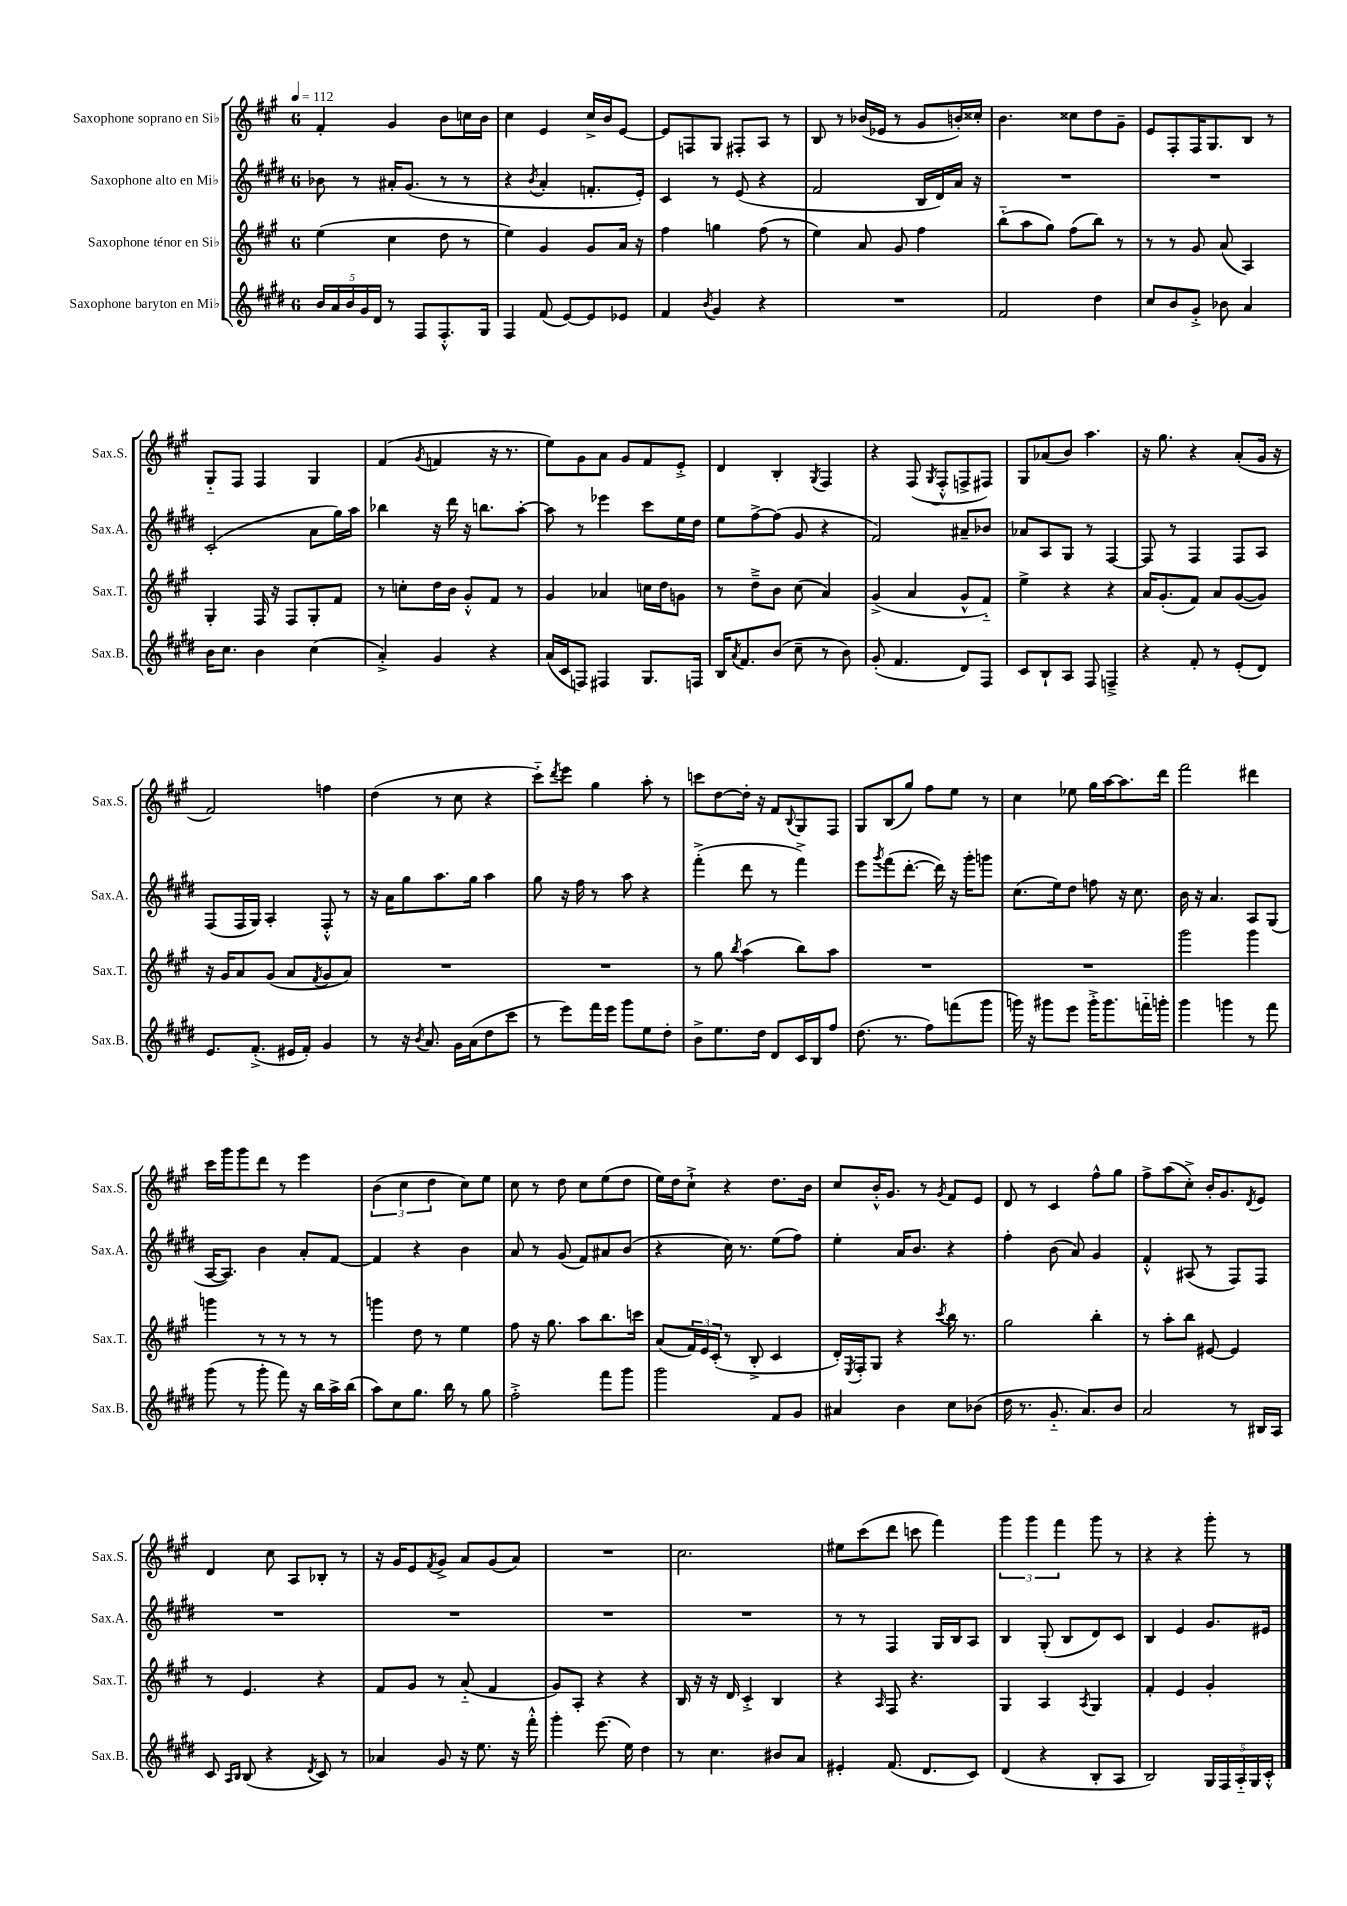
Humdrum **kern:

**kern	**kern	**kern	**kern
*part4	*part3	*part2	*part1
*staff4	*staff3	*staff2	*staff1
*I"Saxophone baryton en Mi♭	*I"Saxophone ténor en Si♭	*I"Saxophone alto en Mi♭	*I"Saxophone soprano en Si♭
*I'Sax.B.	*I'Sax.T.	*I'Sax.A.	*I'Sax.S.
*clefG2	*clefG2	*clefG2	*clefG2
*k[f#c#g#d#]	*k[f#c#g#]	*k[f#c#g#d#]	*k[f#c#g#]
*M6/8	*M6/8	*M6/8	*M6/8
*MM112	*MM112	*MM112	*MM112
=1	=1	=1	=1
20b/LL	(4ee\	8b-X\	4f#'/
20a/	.	.	.
20b/	.	.	.
.	.	8r	.
20g#/	.	.	.
20d#/JJ	.	.	.
8r	4cc#\	16a#X'/KL	4g#/
.	.	(8.g#/J	.
8F#/L	.	.	.
8.F#'^^/	8dd\	8r	8b\L
.	8r	8r	16ccn\L
16G#/Jk	.	.	16b\JJ
=2	=2	=2	=2
4F#/	4ee\)	4r	4cc#\
.	.	8qb/	.
(8f#/	4g#/	4a'/	4e/
[8e/L)	.	.	.
8e/]	8g#/L	8.fn'/L	16cc#^/LL
.	.	.	16b/J
8e-X/J	16a/Jk	.	[8e/J
.	16r	16e'/Jk)	.
=3	=3	=3	=3
4f#/	4ff#\	4c#/	8e/L]
.	.	.	8Fn/
8qb/	.	.	.
4g#/	4ggn\	8r	8G#/J
.	.	(8e/	8F#X'/L
4r	(8ff#\	4r	8A/J
.	8r	.	8r
=4	=4	=4	=4
2.r	4ee\)	2f#/	8B/
.	.	.	8r
.	8a/	.	(16b-X/LL
.	.	.	16e-X/JJ
.	8g#/	.	8r
.	4ff#\	16B/LL	8g#/L
.	.	16d#/)	.
.	.	16a/JJ	16bn'/L)
.	.	16r	16cc##X'/JJ
=5	=5	=5	=5
2f#/	(8bb\L	2.r	4.b\
.	8aa\	.	.
.	8gg#\J)	.	.
.	(8ff#\L	.	8cc##X\L
4dd#\	8bb\J)	.	8dd\
.	8r	.	8g#~\J
=6	=6	=6	=6
8cc#/L	8r	2.r	8e/L
8b/	8r	.	8F#'/
8g#'^/J	8g#/	.	16F#/K
.	.	.	8.G#/
8b-X\	(8a/	.	.
4a/	4A/)	.	8B/J
.	.	.	8r
!!LO:LB:g=z
=7	=7	=7	=7
16b\KL	4G#'/	(2c#'/	8G#/L
8.cc#\J	.	.	.
.	.	.	8F#/J
4b\	16F#/	.	4F#/
.	16r	.	.
.	8F#/L	.	.
(4cc#\	8G#'/	8a\L	4G#/
.	8f#/J	16gg#\L)	.
.	.	16aa\JJ	.
=8	=8	=8	=8
4a'^/)	8r	4bb-X\	(4f#/
.	8ccn'\L	.	.
.	.	.	8qg#/
4g#/	16dd\L	16r	4fn/
.	16b\JJ	16ddd#\	.
.	8g#'^^/L	16r	.
.	.	8.bbn\L	.
4r	8f#/J	.	16r
.	.	.	8.r
.	8r	[8aa'\J	.
=9	=9	=9	=9
(16a/LL	4g#/	8aa\]	8ee\L)
16c#/J	.	.	.
8Fn/J)	.	8r	8g#\
4F#X/	4a-X/	4eee-X\	8a\J
.	.	.	8g#/L
8.G#/L	16ccn\LL	8ccc#\L	8f#/
.	16dd\J	.	.
.	8gn\J	16ee\L	8e'^/J
16Fn/Jk	.	16dd#\JJ	.
=10	=10	=10	=10
16B/KL	8r	8ee\L	4d/
8qa/	.	.	.
8.f#/	.	.	.
.	8dd~^\L	[8ff#^\	.
(8b/J	8b\J	(8ff#\J]	4B'/
8cc#~\	(8cc#\	8g#/	.
.	.	.	8qG#/
8r	4a/)	4r	4F#/
8b\)	.	.	.
=11	=11	=11	=11
(8g#'/	(4g#^/	2f#/)	4r
4.f#/	.	.	.
.	4a/	.	(8F#/
.	.	.	8qG#/
.	.	.	8F#'^^/L
8d#/L)	8g#^^/L	8a#X~/L	8Fn^/
8F#/J	8f#/J)	8b-X/J	8F#X/J)
=12	=12	=12	=12
8c#/L	4ee^\	8a-X/L	8G#/L
8B`/	.	8A/	(8a-X/
8A/J	4r	8G#/J	8b/J)
8F#/	.	8r	4.aa\
4Fn~^/	4r	[4F#/	.
=13	=13	=13	=13
4r	16a/KL	8F#/]	16r
.	(8.g#'/	.	8.gg#\
.	.	8r	.
8f#'/	8f#/J)	4F#/	4r
8r	8a/L	.	.
(8e'/L	([8g#/	8F#/L	(8a'/L
8d#/J)	8g#/J])	8A/J	16g#/Jk
.	.	.	16r
!!LO:LB:g=z
=14	=14	=14	=14
8.e/L	16r	(8F#/L	2f#/)
.	16g#/KL	.	.
.	8a/	16F#/L	.
(8.f#'^/J	.	16G#/JJ)	.
.	(8g#/J	4A'/	.
16e#X/LL	8a/L	.	.
16f#'/JJ)	.	.	.
.	8qf#/	.	.
4g#/	8g#/	8F#'^^/	4ffn\
.	8a/J)	8r	.
=15	=15	=15	=15
8r	2.r	16r	(4dd\
.	.	16a\KL	.
16r	.	8gg#\	.
8qb/	.	.	.
8.a/	.	.	.
.	.	8.aa\	8r
16g#\LL	.	.	8cc#\
(16a\J	.	16gg#\Jk	.
8dd#\	.	4aa\	4r
8ccc#\J	.	.	.
=16	=16	=16	=16
8r	2.r	8gg#\	8ccc#\L)
.	.	.	8qddd/
8eee\L)	.	16r	8eee\J
.	.	16ff#\	.
16fff#\L	.	8r	4gg#\
16eee\JJ	.	.	.
8ggg#\L	.	8aa\	.
8ee\	.	4r	8aa'\
8dd#'\J	.	.	8r
=17	=17	=17	=17
8b^\L	8r	(4fff#'^\	8cccn\L
8.ee\	8gg#\	.	[8dd\
.	8qbb/	.	.
.	(4aa\	8ddd#\	16dd'\Jk]
16dd#\Jk	.	.	16r
8d#/L	.	8r	8f#/L
.	.	.	8qqB/
16c#/L	8bb\L)	4fff#^\)	8G#/
16B/J	.	.	.
8ff#/J	8aa\J	.	8F#/J
=18	=18	=18	=18
(8.dd#\	2.r	8eee\L	8G#/L
.	.	8qggg#/	.
.	.	(8fff#\	(8B/
8.r	.	.	.
.	.	[8.ddd#'\J	8gg#/J)
8ff#\L)	.	.	8ff#\L
.	.	16ddd#\])	.
(8fffn\	.	16r	8ee\J
.	.	16ggg#'\KL	.
8ggg#\J	.	8gggn\J	8r
=19	=19	=19	=19
16gggn\)	2.r	(8.cc#\L	4cc#\
16r	.	.	.
8ggg#X\L	.	.	.
.	.	16ee\k)	.
8eee\J	.	8dd#\J	8ee-X\
16ggg#'^\KL	.	8ffn\	16gg#\LL
8.ggg#\	.	.	[16aa\J
.	.	16r	8.aa\]
.	.	8.cc#\	.
16fffn\L	.	.	.
16gggn'\JJ	.	.	16ddd\Jk
=20	=20	=20	=20
4ggg#\	2ggg#\	16b\	2fff#\
.	.	16r	.
.	.	4.a/	.
4gggn\	.	.	.
8r	4ggg#\	8A/L	4ddd#X\
8fff#\	.	(8G#/J	.
!!LO:LB:g=z
=21	=21	=21	=21
(8ggg#\	4gggn\	[16A/KL	16ccc#\LL
.	.	8.A/J])	16ggg#\J
8r	.	.	8ggg#\
8ggg#'\	8r	4b\	8ddd\J
8fff#\)	8r	.	8r
16r	8r	8a'/L	4eee\
16bb\LL	.	.	.
16aa^\	8r	[8f#/J	.
(16bb\JJ	.	.	.
=22	=22	=22	=22
8aa\L)	4gggn\	4f#/]	(6b\
8cc#\	.	.	.
.	.	.	6cc#\
8.gg#\J	8dd\	4r	.
.	.	.	6dd\
.	8r	.	.
16bb\	.	.	.
8r	4ee\	4b\	8cc#\L)
8gg#\	.	.	8ee\J
=23	=23	=23	=23
2ff#'^\	8ff#\	8a/	8cc#\
.	16r	8r	8r
.	8.gg#\	.	.
.	.	(8g#/	8dd\
.	8aa\L	8f#/L)	8cc#\L
8fff#\L	8.bb\	8a#X/	(8ee\
8ggg#\J	.	(8b/J	8dd\J
.	16cccn\Jk	.	.
=24	=24	=24	=24
2ggg#\	(8a/L	4r	16ee\LL)
.	.	.	16dd\J
.	24f#/L)	.	8cc#`^\J
.	24e/	.	.
.	(24c#'/JJ	.	.
.	8r	16cc#\)	4r
.	.	8.r	.
.	8B'^/	.	.
8f#/L	4c#/	(8ee\L	8.dd\L
8g#/J	.	8ff#\J)	.
.	.	.	16b\Jk
=25	=25	=25	=25
4a#X/	16d'/LL)	4ee'\	8cc#/L
.	8qE/	.	.
.	16F#'/J	.	.
.	8G#/J	.	16b'^^/K
.	.	.	8.g#/J
4b\	4r	16a/KL	.
.	.	8.b/J	.
.	.	.	8r
.	8qccc#/	.	8qg#/
8cc#\L	16bb\	4r	8f#/L
.	8.r	.	.
(8b-X\J	.	.	8e/J
=26	=26	=26	=26
16dd#\	2gg#\	4ff#'\	8d/
8.r	.	.	.
.	.	.	8r
8.g#/	.	(8b\	4c#/
.	.	8a/)	.
8.a/L)	.	.	.
.	4bb'\	4g#/	8ff#^^\L
8b/J	.	.	8gg#\J
=27	=27	=27	=27
2a/	8r	4f#'^^/	8ff#^\L
.	8aa'\L	.	(8aa\
.	8bb\J	(8A#X/	8cc#'^\J)
.	[8e#X/	8r	16b'/KL
.	.	.	8.g#/
8r	4e#/]	8F#/L)	.
.	.	.	8qd/
16B#X/LL	.	8F#/J	8e/J
16A/JJ	.	.	.
!!LO:LB:g=z
=28	=28	=28	=28
8c#/	8r	2.r	4d/
16qqA/LL	.	.	.
16qqB/JJ	.	.	.
(8B/	4.e/	.	.
4r	.	.	8cc#\
.	.	.	8A/L
8qd#/	.	.	.
8c#/)	4r	.	8B-X'/J
8r	.	.	8r
=29	=29	=29	=29
4a-X/	8f#/L	2.r	16r
.	.	.	16g#/KL
.	8g#/J	.	8e/
.	.	.	8qf#/
8g#/	8r	.	8g#^/J
16r	(8a/	.	8a/L
8.ee\	.	.	.
.	4f#/	.	(8g#/
16r	.	.	8a/J)
16fff#'^^\	.	.	.
=30	=30	=30	=30
4ggg#'\	8g#/L)	2.r	2.r
.	8A'/J	.	.
(8.eee\	4r	.	.
16ee\)	.	.	.
4dd#\	4r	.	.
=31	=31	=31	=31
8r	16B/	2.r	2.cc#\
.	16r	.	.
4.cc#\	16r	.	.
.	16d/	.	.
.	4c#'^/	.	.
8b#X/L	4B/	.	.
8a/J	.	.	.
=32	=32	=32	=32
4e#X'/	4r	8r	8ee#X\L
.	.	8r	(8ccc#\
.	16qqA/	.	.
(8.f#/	8F#/	4F#/	8ddd\J
.	4.r	.	8cccn\
8.d#/L	.	.	.
.	.	16G#/LL	4fff#\)
.	.	16B/J	.
8c#/J)	.	8A/J	.
=33	=33	=33	=33
(4d#/	4G#/	4B/	6ggg#\
.	.	.	6ggg#\
4r	4A/	(8G#'/	.
.	.	.	6fff#\
.	.	8B/L	.
.	8qA/	.	.
8B'/L	4G#/	8d#/)	8ggg#\
8A/J	.	8c#/J	8r
=34	=34	=34	=34
2B/)	4f#'/	4B/	4r
.	4e/	4e/	4r
20G#/LL	4g#'/	8.g#/L	8ggg#'\
20F#/	.	.	.
20A/	.	.	.
.	.	.	8r
20G#/	.	.	.
.	.	16e#X/Jk	.
20c#'^^/JJ	.	.	.
==	==	==	==
*-	*-	*-	*-
